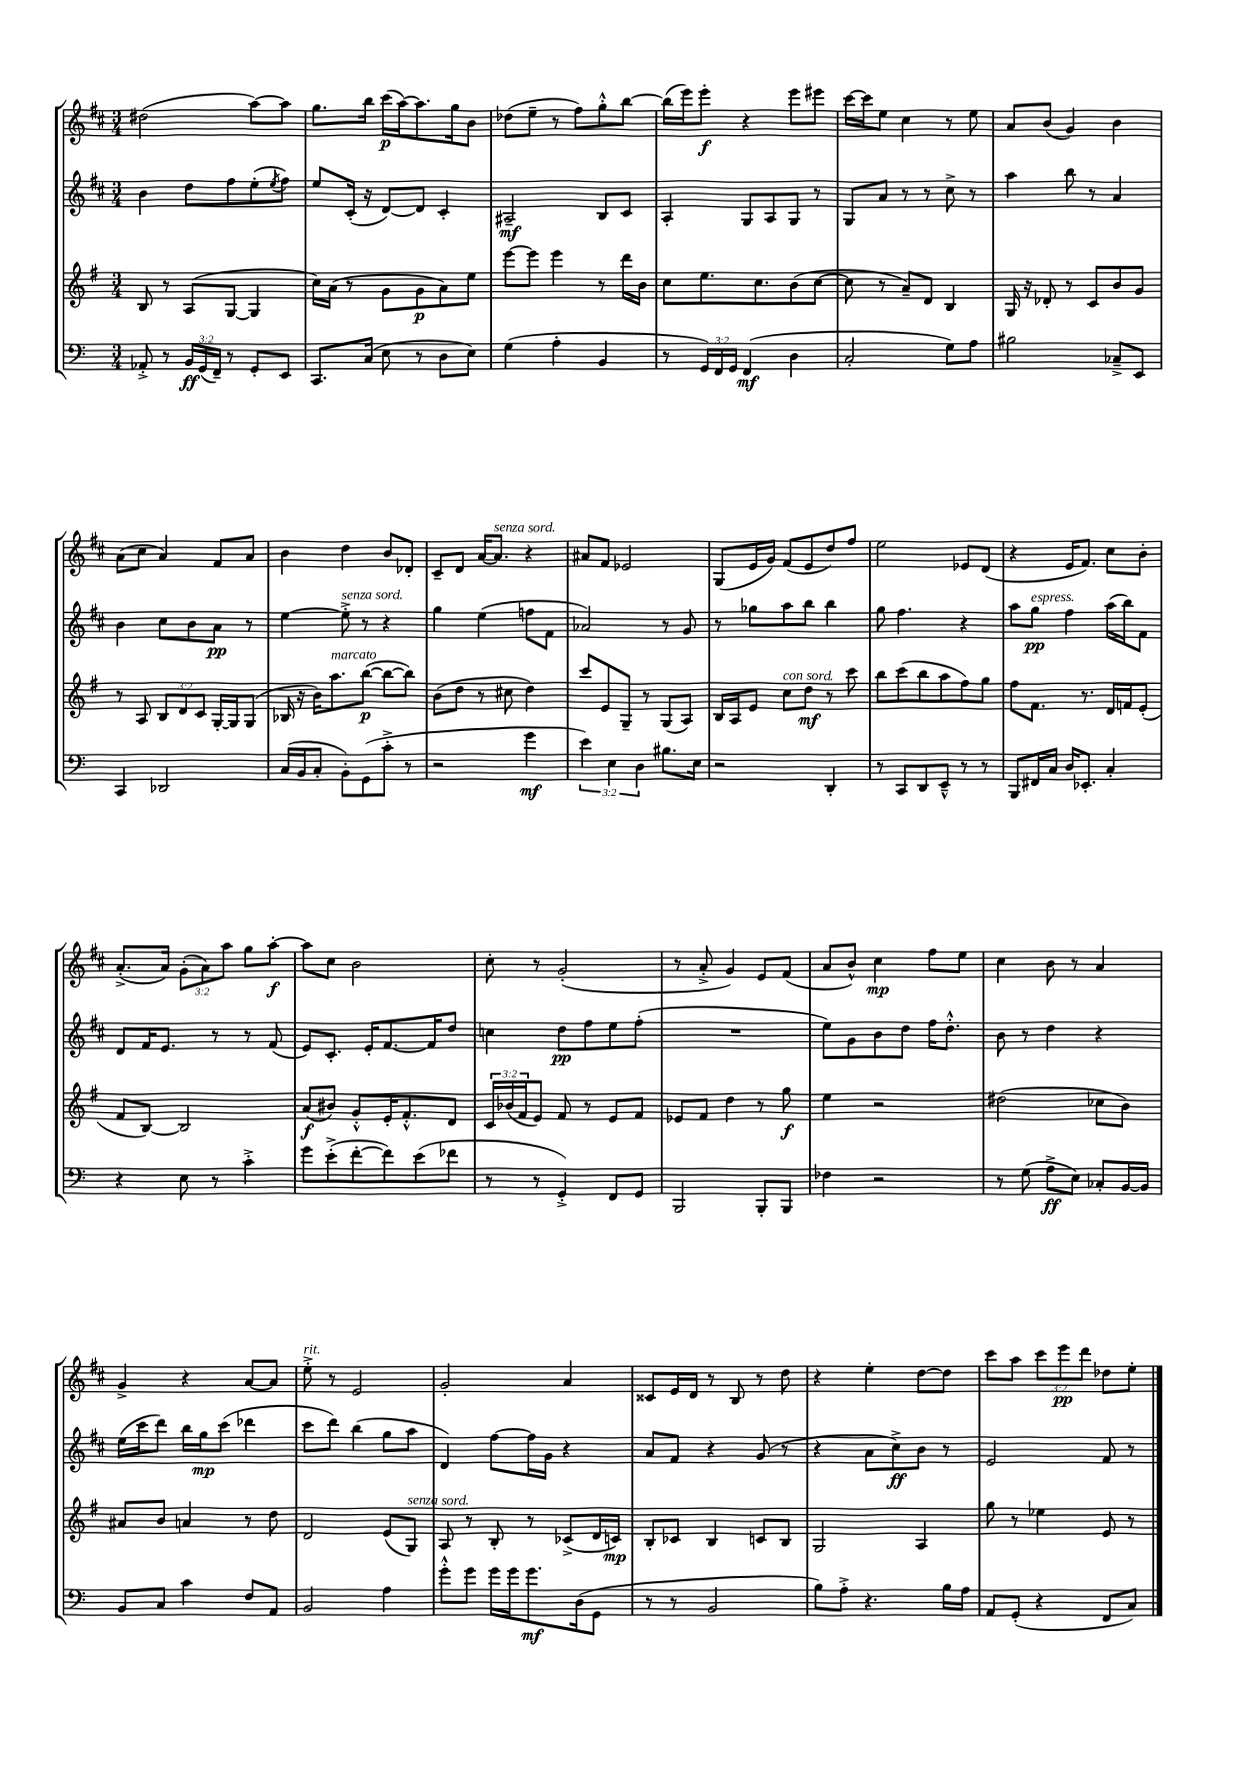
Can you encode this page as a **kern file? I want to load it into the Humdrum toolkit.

**kern	**dynam	**kern	**dynam	**kern	**dynam	**kern	**dynam
*part4	*part4	*part3	*part3	*part2	*part2	*part1	*part1
*staff4	*staff4	*staff3	*staff3	*staff2	*staff2	*staff1	*staff1
*clefF4	*	*clefG2	*	*clefG2	*	*clefG2	*
*k[]	*	*k[f#]	*	*k[f#c#]	*	*k[f#c#]	*
*M3/4	*	*M3/4	*	*M3/4	*	*M3/4	*
=142	=142	=142	=142	=142	=142	=142	=142
8AA-X'^/	.	8B/	.	4b\	.	(2dd#X\	.
8r	.	8r	.	.	.	.	.
24BB/LL	ff	(8A/L	.	8dd\L	.	.	.
(24GG/	.	.	.	.	.	.	.
24FF~/JJ)	.	.	.	.	.	.	.
8r	.	[8G/J	.	8ff#\	.	.	.
8GG'/L	.	4G/]	.	(8ee'\	.	[8aa\L)	.
.	.	.	.	8qee/	.	.	.
8EE/J	.	.	.	8ff#\J)	.	8aa\J]	.
=143	=143	=143	=143	=143	=143	=143	=143
8.CC/L	.	16cc\LL)	.	8ee/L	.	8.gg\L	.
.	.	(16a\JJ	.	.	.	.	.
.	.	8r	.	(16c#'/Jk	.	.	.
(16C/Jk	.	.	.	16r	.	16bb\Jk	.
8E\	.	8g\L	.	[8d/L)	.	(16ccc#\LL	p
.	.	.	.	.	.	[16aa\J)	.
8r	.	8g\	p	8d/J]	.	8.aa\]	.
8D\L	.	8a\)	.	4c#'/	.	.	.
.	.	.	.	.	.	16gg\k	.
8E\J)	.	8ee\J	.	.	.	8b\J	.
=144	=144	=144	=144	=144	=144	=144	=144
(4G\	.	[8eee\L	.	2A#X~/	mf	(8dd-X\L	.
.	.	8eee\J]	.	.	.	8ee~\J	.
4A'\	.	4eee\	.	.	.	8r	.
.	.	.	.	.	.	8ff#\L)	.
4BB/	.	8r	.	8B/L	.	8gg'^^\	.
.	.	16ddd\LL	.	8c#/J	.	[8bb\J	.
.	.	16b\JJ	.	.	.	.	.
=145	=145	=145	=145	=145	=145	=145	=145
8r	.	8cc\L	.	4A'/	.	(16bb\LL]	.
.	.	.	.	.	.	16eee\J)	.
24GG/LL)	.	8.ee\	.	.	.	8eee'\J	f
24FF/	.	.	.	.	.	.	.
24GG/JJ	.	.	.	.	.	.	.
(4FF/	mf	.	.	8G/L	.	4r	.
.	.	8.cc\	.	.	.	.	.
.	.	.	.	8A/	.	.	.
4D\	.	(8b\	.	8G/J	.	8eee\L	.
.	.	[8cc\J	.	8r	.	8eee#X\J	.
=146	=146	=146	=146	=146	=146	=146	=146
2C'/	.	8cc\]	.	8G/L	.	[16ccc#\LL	.
.	.	.	.	.	.	16ccc#\J]	.
.	.	8r	.	8a/J	.	8ee\J	.
.	.	8a~/L)	.	8r	.	4cc#\	.
.	.	8d/J	.	8r	.	.	.
8G\L)	.	4B/	.	8cc#^\	.	8r	.
8A\J	.	.	.	8r	.	8ee\	.
=147	=147	=147	=147	=147	=147	=147	=147
2B#X\	.	16G/	.	4aa\	.	8a/L	.
.	.	16r	.	.	.	.	.
.	.	8d-X'/	.	.	.	(8b/J	.
.	.	8r	.	8bb\	.	4g/)	.
.	.	8c/L	.	8r	.	.	.
8C-X~^/L	.	8b/	.	4a/	.	4b\	.
8EE/J	.	8g/J	.	.	.	.	.
!!LO:LB:g=z
=148	=148	=148	=148	=148	=148	=148	=148
4CC/	.	8r	.	4b\	.	(8a\L	.
.	.	8A/	.	.	.	8cc#\J	.
2DD-X/	.	12B/L	.	8cc#\L	.	4a/)	.
.	.	12d/	.	.	.	.	.
.	.	.	.	8b\	.	.	.
.	.	12c/J	.	.	.	.	.
.	.	[16G'/LL	.	8a\J	pp	8f#/L	.
.	.	16G/J]	.	.	.	.	.
.	.	(8G/J	.	8r	.	8a/J	.
=149	=149	=149	=149	=149	=149	=149	=149
(16C/LL	.	16B-X/	.	[4ee\	.	4b\	.
16BB/J	.	16r	.	.	.	.	.
8C'/J	.	16b\KL)	.	.	.	.	.
!	!	!LO:TX:a:i:t=marcato	!	!	!	!	!
.	.	8.aa\	.	.	.	.	.
!	!	!	!	!LO:TX:a:i:t=senza sord.	!	!	!
8BB'\L)	.	.	.	8ee'^\]	.	4dd\	.
(8GG\	.	([8bb\J	p	8r	.	.	.
8c'^\J	.	8bb\L_	.	4r	.	8b/L	.
8r	.	8bb\J])	.	.	.	8d-X'/J	.
=150	=150	=150	=150	=150	=150	=150	=150
2r	.	(8b\L	.	4gg\	.	8c#~/L	.
.	.	8dd\J	.	.	.	8d/J	.
.	.	8r	.	(4ee\	.	[16a/KL	.
!	!	!	!	!	!	!LO:TX:a:i:t=senza sord.	!
.	.	.	.	.	.	8.a/J]	.
.	.	8cc#X\	.	.	.	.	.
4g\	mf	4dd\)	.	8ffn\L	.	4r	.
.	.	.	.	8f#\J	.	.	.
=151	=151	=151	=151	=151	=151	=151	=151
6e\)	.	8ccc/L	.	2a-X/)	.	8a#X/L	.
.	.	8e/	.	.	.	8f#/J	.
6E\	.	.	.	.	.	.	.
.	.	8G~/J	.	.	.	2e-X/	.
6D\	.	.	.	.	.	.	.
.	.	8r	.	.	.	.	.
8.B#X\L	.	(8G/L	.	8r	.	.	.
.	.	8A/J)	.	8g/	.	.	.
16E\Jk	.	.	.	.	.	.	.
=152	=152	=152	=152	=152	=152	=152	=152
2r	.	16B/LL	.	8r	.	(8G/L	.
.	.	16A/J	.	.	.	.	.
.	.	8e/J	.	8gg-X\L	.	16e/L	.
.	.	.	.	.	.	16g/JJ)	.
!	!	!LO:TX:a:i:t=con sord.	!	!	!	!	!
.	.	8cc\L	.	8aa\	.	(8f#/L	.
.	.	8dd\J	mf	8bb\J	.	8e/	.
4DD'/	.	8r	.	4bb\	.	8dd/)	.
.	.	8ccc\	.	.	.	8ff#/J	.
=153	=153	=153	=153	=153	=153	=153	=153
8r	.	8bb\L	.	8gg\	.	2ee\	.
8CC/L	.	(8ccc\	.	4.ff#\	.	.	.
8DD/	.	8bb\	.	.	.	.	.
8EE~^^/J	.	8aa\	.	.	.	.	.
8r	.	8ff#\)	.	4r	.	8e-X/L	.
8r	.	8gg\J	.	.	.	(8d/J	.
=154	=154	=154	=154	=154	=154	=154	=154
8BBB/L	.	8ff#\L	.	8aa\L	.	4r	.
!	!	!	!	!LO:TX:a:i:t=espress.	!	!	!
16FF#X/L	.	8.f#\J	.	8gg\J	pp	.	.
16C/JJ	.	.	.	.	.	.	.
16D/KL	.	.	.	4ff#\	.	16e/KL	.
8.EE-X'/J	.	8.r	.	.	.	8.f#/J)	.
4C'/	.	16d/LL	.	(16aa\LL	.	8cc#\L	.
.	.	16fn/J	.	16bb\J)	.	.	.
.	.	(8e'/J	.	8f#\J	.	8b'\J	.
!!LO:LB:g=z
=155	=155	=155	=155	=155	=155	=155	=155
4r	.	8f#/L	.	8d/L	.	(8.a'^/L	.
.	.	[8B/J)	.	16f#/K	.	.	.
.	.	.	.	8.e/J	.	16a/Jk)	.
8E\	.	2B/]	.	.	.	(12g'\L	.
.	.	.	.	.	.	12a\)	.
8r	.	.	.	8r	.	.	.
.	.	.	.	.	.	12aa\J	.
4c'^\	.	.	.	8r	.	8gg\L	.
.	.	.	.	(8f#/	.	[8aa'\J	f
=156	=156	=156	=156	=156	=156	=156	=156
8g\L	.	(8a/L	f	8e/L)	.	8aa\L]	.
(8e'^\	.	8b#X/J)	.	8.c#'/J	.	8cc#\J	.
[8f'\	.	8g'^^/L	.	.	.	2b\	.
.	.	.	.	16e'/KL	.	.	.
8f\])	.	16e'/K	.	[8.f#/	.	.	.
.	.	8.f#'^^/	.	.	.	.	.
(8e\	.	.	.	.	.	.	.
.	.	.	.	16f#/K]	.	.	.
8f-X\J	.	8d/J	.	8dd/J	.	.	.
=157	=157	=157	=157	=157	=157	=157	=157
8r	.	24c/LL	.	4ccn\	.	8cc#'\	.
.	.	(24b-X/	.	.	.	.	.
.	.	24f#/J	.	.	.	.	.
8r	.	8e/J)	.	.	.	8r	.
4GG'^/)	.	8f#/	.	8dd\L	pp	(2g'/	.
.	.	8r	.	8ff#\	.	.	.
8FF/L	.	8e/L	.	8ee\	.	.	.
8GG/J	.	8f#/J	.	(8ff#'\J	.	.	.
=158	=158	=158	=158	=158	=158	=158	=158
2BBB/	.	8e-X/L	.	2.r	.	8r	.
.	.	8f#/J	.	.	.	8a'^/	.
.	.	4dd\	.	.	.	4g/)	.
8BBB'/L	.	8r	.	.	.	8e/L	.
8BBB/J	.	8gg\	f	.	.	(8f#/J	.
=159	=159	=159	=159	=159	=159	=159	=159
4F-X\	.	4ee\	.	8ee\L)	.	8a/L	.
.	.	.	.	8g\	.	8b^^/J)	.
2r	.	2r	.	8b\	.	4cc#\	mp
.	.	.	.	8dd\J	.	.	.
.	.	.	.	16ff#\KL	.	8ff#\L	.
.	.	.	.	8.dd'^^\J	.	.	.
.	.	.	.	.	.	8ee\J	.
=160	=160	=160	=160	=160	=160	=160	=160
8r	.	(2dd#X\	.	8b\	.	4cc#\	.
(8G\	.	.	.	8r	.	.	.
8A^\L	ff	.	.	4dd\	.	8b\	.
8E\J)	.	.	.	.	.	8r	.
8C-X'/L	.	8cc-X\L	.	4r	.	4a/	.
[16BB/L	.	8b\J)	.	.	.	.	.
16BB/JJ]	.	.	.	.	.	.	.
!!LO:LB:g=z
=161	=161	=161	=161	=161	=161	=161	=161
8BB/L	.	8a#X/L	.	(16ee\LL	.	4g^/	.
.	.	.	.	16ccc#\J	.	.	.
8C/J	.	8b/J	.	8ddd\J)	.	.	.
4c\	.	4an/	.	16bb\LL	.	4r	.
.	.	.	.	16gg\J	mp	.	.
.	.	.	.	(8ccc#\J	.	.	.
8F/L	.	8r	.	4ddd-X\	.	[8a/L	.
8AA/J	.	8dd\	.	.	.	8a/J]	.
=162	=162	=162	=162	=162	=162	=162	=162
!	!	!	!	!	!	!LO:TX:a:i:t=rit.	!
2BB/	.	2d/	.	8ccc#\L	.	8ee'^\	.
.	.	.	.	8ddd\J)	.	8r	.
.	.	.	.	(4bb\	.	2e/	.
4A\	.	(8e/L	.	8gg\L	.	.	.
!	!	!LO:TX:a:i:t=senza sord.	!	!	!	!	!
.	.	8G/J)	.	8aa\J	.	.	.
=163	=163	=163	=163	=163	=163	=163	=163
8g'^^\L	.	8A/	.	4d/)	.	2g'/	.
8g\J	.	8r	.	.	.	.	.
16g\LL	.	8B'/	.	[8ff#\L	.	.	.
16g\J	.	.	.	.	.	.	.
8.g\	mf	8r	.	16ff#\L]	.	.	.
.	.	.	.	16g\JJ	.	.	.
.	.	(8c-X^/L	.	4r	.	4a/	.
(16D\k	.	.	.	.	.	.	.
8GG\J	.	16d/L	.	.	.	.	.
.	.	16cn/JJ)	mp	.	.	.	.
=164	=164	=164	=164	=164	=164	=164	=164
8r	.	8B'/L	.	8a/L	.	8c##X/L	.
8r	.	8c-X/J	.	8f#/J	.	16e/L	.
.	.	.	.	.	.	16d/JJ	.
2BB/	.	4B/	.	4r	.	8r	.
.	.	.	.	.	.	8B/	.
.	.	8cn/L	.	(8g/	.	8r	.
.	.	8B/J	.	8r	.	8dd\	.
=165	=165	=165	=165	=165	=165	=165	=165
8B\L)	.	2G/	.	4r	.	4r	.
8A'^\J	.	.	.	.	.	.	.
4.r	.	.	.	8a\L	.	4ee'\	.
.	.	.	.	8cc#^\)	ff	.	.
.	.	4A/	.	8b\J	.	[8dd\L	.
16B\LL	.	.	.	8r	.	8dd\J]	.
16A\JJ	.	.	.	.	.	.	.
=166	=166	=166	=166	=166	=166	=166	=166
8AA/L	.	8gg\	.	2e/	.	8ccc#\L	.
(8GG'/J	.	8r	.	.	.	8aa\J	.
4r	.	4ee-X\	.	.	.	12ccc#\L	.
.	.	.	.	.	.	12eee\	pp
.	.	.	.	.	.	12ddd\J	.
8FF/L	.	8e/	.	8f#/	.	8dd-X\L	.
8C/J)	.	8r	.	8r	.	8ee'\J	.
==	==	==	==	==	==	==	==
*-	*-	*-	*-	*-	*-	*-	*-
